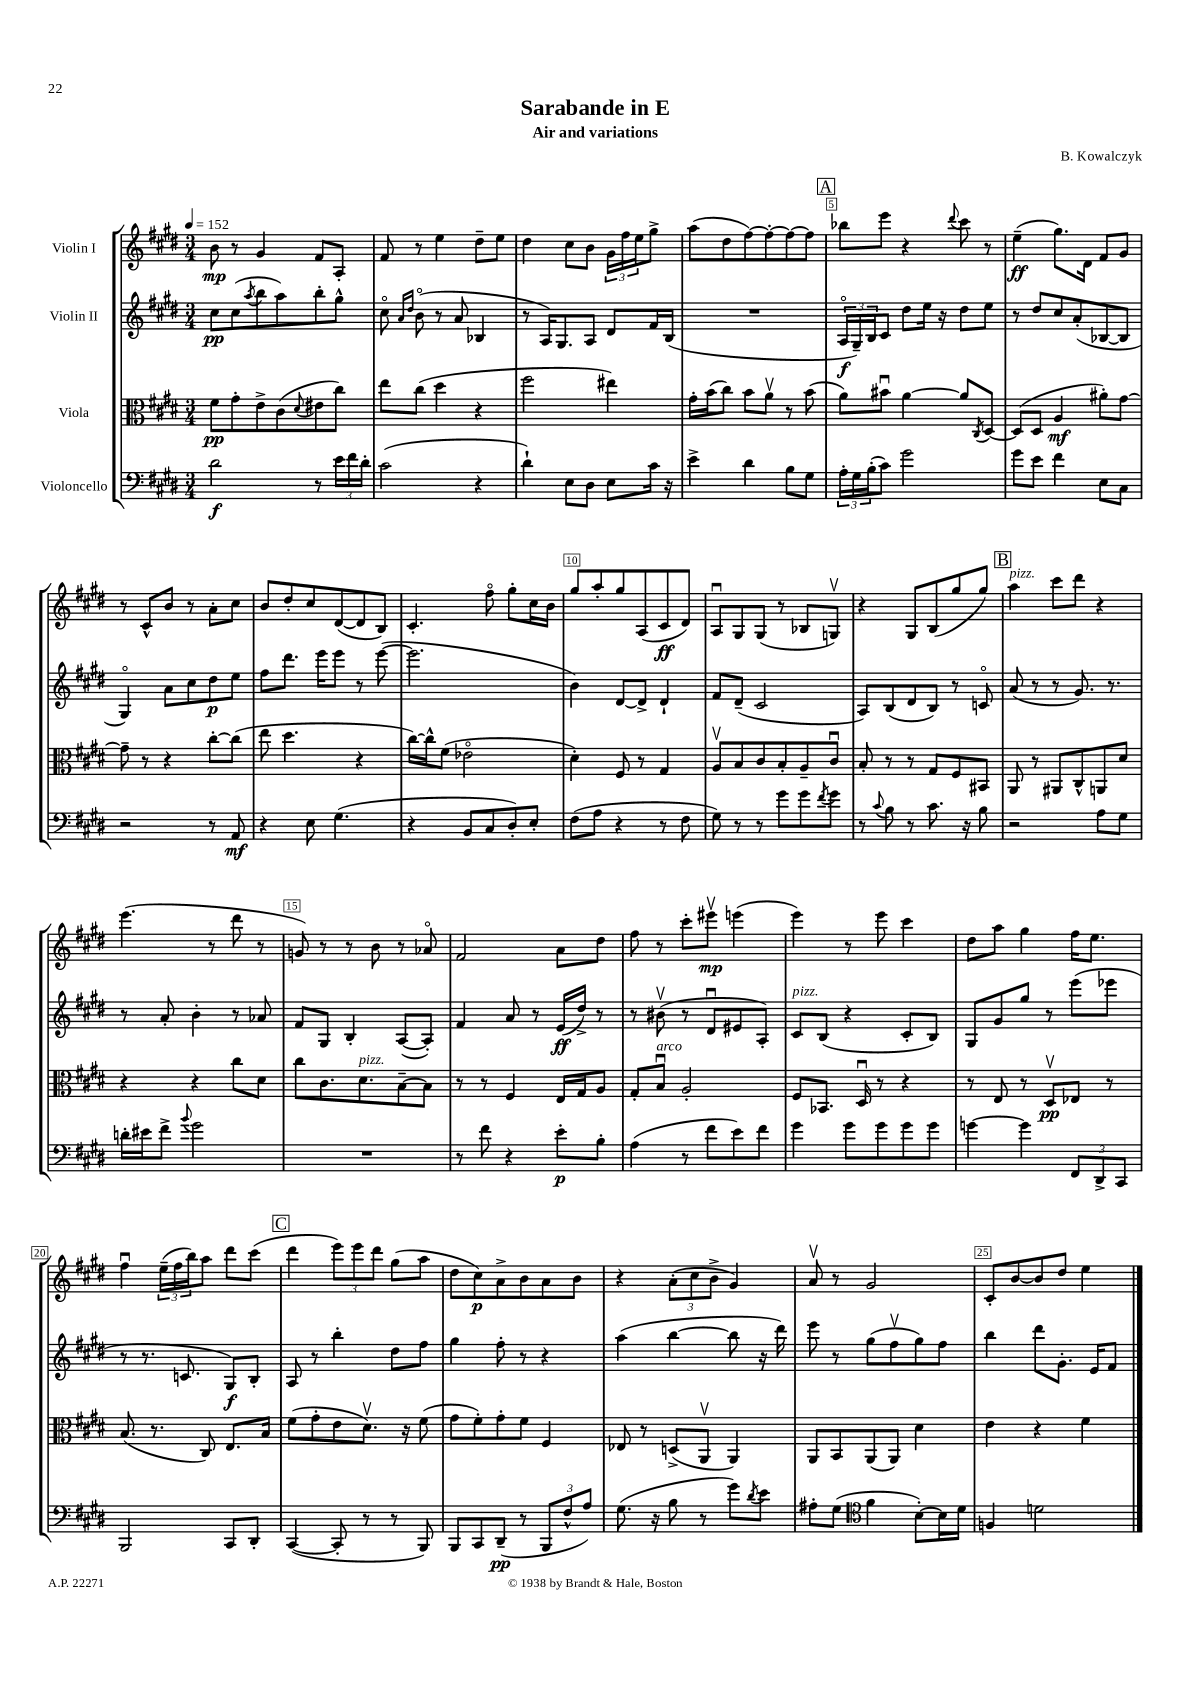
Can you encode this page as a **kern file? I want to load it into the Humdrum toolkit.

**kern	**dynam	**kern	**dynam	**kern	**dynam	**kern	**dynam
*part4	*part4	*part3	*part3	*part2	*part2	*part1	*part1
*staff4	*staff4	*staff3	*staff3	*staff2	*staff2	*staff1	*staff1
*I"Violoncello	*	*I"Viola	*	*I"Violin II	*	*I"Violin I	*
*clefF4	*	*clefC3	*	*clefG2	*	*clefG2	*
*k[f#c#g#d#]	*	*k[f#c#g#d#]	*	*k[f#c#g#d#]	*	*k[f#c#g#d#]	*
*M3/4	*	*M3/4	*	*M3/4	*	*M3/4	*
*MM152	*	*MM152	*	*MM152	*	*MM152	*
=1	=1	=1	=1	=1	=1	=1	=1
2d#\	f	8f#\L	pp	8cc#\L	pp	8b\	mp
.	.	8g#'\	.	(8cc#\	.	8r	.
.	.	.	.	8qaa/	.	.	.
.	.	8e^\	.	8bb\	.	4g#/	.
.	.	(8c#\	.	8aa\)	.	.	.
.	.	8qqd#/	.	.	.	.	.
8r	.	8e#X\	.	8bb'\	.	8f#/L	.
24e\LL	.	8cc#\J)	.	8gg#^^\J	.	8A'/J	.
24f#\	.	.	.	.	.	.	.
24d#'\JJ	.	.	.	.	.	.	.
=2	=2	=2	=2	=2	=2	=2	=2
(2c#\	.	8ee\L	.	8cc#\	.	8f#/	.
.	.	.	.	16qqa/LL	.	.	.
.	.	.	.	16qqdd#/JJ	.	.	.
.	.	(8cc#\J	.	(8b\	.	8r	.
.	.	4dd#\	.	8r	.	4ee\	.
.	.	.	.	8a/	.	.	.
4r	.	4r	.	4B-X/	.	8dd#~\L	.
.	.	.	.	.	.	8ee\J	.
=3	=3	=3	=3	=3	=3	=3	=3
4d#`\)	.	2ff#\	.	8r	.	4dd#\	.
.	.	.	.	16A/KL)	.	.	.
.	.	.	.	8.G#/	.	.	.
8E\L	.	.	.	.	.	8cc#\L	.
8D#\J	.	.	.	8A/J	.	8b\J	.
8E\L	.	4ee#X\)	.	8d#/L	.	24g#\LL	.
.	.	.	.	.	.	24ff#\	.
.	.	.	.	.	.	24ee\J	.
16c#\Jk	.	.	.	16f#/L	.	8gg#^\J	.
16r	.	.	.	(16B/JJ	.	.	.
=4	=4	=4	=4	=4	=4	=4	=4
4e^\	.	16g#'\LL	.	2.r	.	(8aa\L	.
.	.	(16b\J	.	.	.	.	.
.	.	8cc#\J)	.	.	.	8dd#\	.
4d#\	.	8b\L	.	.	.	[8ff#\)	.
.	.	8av\J	.	.	.	8ff#'\_	.
8B\L	.	8r	.	.	.	8ff#\_	.
8G#\J	.	(8b\	.	.	.	8ff#\J]	.
!!LO:REH:place=s1:t=A
=5	=5	=5	=5	=5	=5	=5	=5
24A'\LL	.	8a\L)	.	24A/LL	f	8bb-X\L	.
24G#\	.	.	.	24G#~/)	.	.	.
(24B'\J	.	.	.	24B/J	.	.	.
8c#\J)	.	8b#Xu\J	.	8c#/J	.	8eee\J	.
2g#\	.	[4a\	.	8dd#\L	.	4r	.
.	.	.	.	16ee\Jk	.	.	.
.	.	.	.	16r	.	.	.
.	.	.	.	.	.	8qqddd#/	.
.	.	8a/L]	.	8dd#\L	.	8ccc#\	.
.	.	8qC#/	.	.	.	.	.
.	.	[8D#/J	.	8ee\J	.	8r	.
=6	=6	=6	=6	=6	=6	=6	=6
8g#\L	.	(8D#/L]	.	8r	.	(4ee~\	ff
8e\J	.	8D#/J	.	8dd#/L	.	.	.
4f#\	.	4A/	mf	8cc#/	.	8.gg#\L)	.
.	.	.	.	(8a'/	.	.	.
.	.	.	.	.	.	16d#\Jk	.
8E\L	.	8a#X'\L)	.	[8B-X/	.	8f#/L	.
8C#\J	.	[8g#\J	.	8B-/J]	.	8g#/J	.
!!LO:LB:g=z
=7	=7	=7	=7	=7	=7	=7	=7
2r	.	8g#~\]	.	4G#/)	.	8r	.
.	.	8r	.	.	.	8c#^^/L	.
.	.	4r	.	8a\L	.	8b/J	.
.	.	.	.	8cc#\	.	8r	.
8r	.	[8cc#'\L	.	8dd#\	p	8a'\L	.
8AA/	mf	(8cc#\J]	.	8ee\J	.	8cc#\J	.
=8	=8	=8	=8	=8	=8	=8	=8
4r	.	8ee\	.	8ff#\L	.	8b/L	.
.	.	4.dd#\	.	8.ddd#\J	.	8dd#'/	.
8E\	.	.	.	.	.	8cc#/	.
.	.	.	.	16eee\KL	.	.	.
(4.G#\	.	.	.	8eee\J	.	([8d#/	.
.	.	4r	.	8r	.	8d#/]	.
.	.	.	.	([8eee\	.	8B/J)	.
=9	=9	=9	=9	=9	=9	=9	=9
4r	.	[16cc#\LL)	.	2.eee\]	.	4.c#'/	.
.	.	16cc#^^\J]	.	.	.	.	.
.	.	(8f#\J	.	.	.	.	.
8BB/L	.	2e-X\	.	.	.	.	.
8C#/	.	.	.	.	.	8ff#\	.
8D#'/)	.	.	.	.	.	8gg#'\L	.
8E'/J	.	.	.	.	.	16cc#\L	.
.	.	.	.	.	.	16b\JJ	.
=10	=10	=10	=10	=10	=10	=10	=10
(8F#\L	.	4d#'\)	.	4b\)	.	8gg#/L	.
8A\J	.	.	.	.	.	8aa'/	.
4r	.	8F#/	.	[8d#/L	.	8gg#/	.
.	.	8r	.	8d#^/J]	.	(8A/	.
8r	.	4G#/	.	4d#`/	.	8c#/	ff
8F#\	.	.	.	.	.	8d#/J)	.
=11	=11	=11	=11	=11	=11	=11	=11
8G#\)	.	8Av/L	.	8f#/L	.	8Au/L	.
8r	.	8B/	.	(8d#~/J	.	8G#/	.
8r	.	8c#/	.	2c#/	.	(8G#/J	.
8g#\L	.	8B'/	.	.	.	8r	.
8g#\	.	8A~/	.	.	.	8B-X/L	.
8qf#/	.	.	.	.	.	.	.
8g#\J	.	8c#u/J	.	.	.	8Gnv/J)	.
=12	=12	=12	=12	=12	=12	=12	=12
8r	.	8B'/	.	8A/L)	.	4r	.
8qqc#/	.	.	.	.	.	.	.
8B\	.	8r	.	(8B/	.	.	.
8r	.	8r	.	8d#/	.	8G#/L	.
8.c#\	.	8G#/L	.	8B/J)	.	(8B/	.
.	.	8F#/	.	8r	.	8gg#/	.
16r	.	.	.	.	.	.	.
8B\	.	8BB#X/J	.	8cn/	.	8gg#/J)	.
!!LO:REH:place=s1:t=B
=13	=13	=13	=13	=13	=13	=13	=13
!	!	!	!	!	!	!LO:TX:a:i:t=pizz.	!
2r	.	8AA/	.	(8a/	.	4aa\	.
.	.	8r	.	8r	.	.	.
.	.	8AA#X/L	.	8r	.	8ccc#\L	.
.	.	8C#^^/	.	8.g#/)	.	8ddd#\J	.
8A\L	.	8AAn/	.	.	.	4r	.
.	.	.	.	8.r	.	.	.
8G#\J	.	8d#/J	.	.	.	.	.
!!LO:LB:g=z
=14	=14	=14	=14	=14	=14	=14	=14
16dn'\LL	.	4r	.	8r	.	(4.eee\	.
16e#X\J	.	.	.	.	.	.	.
8f#^\J	.	.	.	8a'/	.	.	.
8qqb/	.	.	.	.	.	.	.
2g#\	.	4r	.	4b'\	.	.	.
.	.	.	.	.	.	8r	.
.	.	8cc#\L	.	8r	.	8ddd#\	.
.	.	8d#\J	.	8a-X/	.	8r	.
=15	=15	=15	=15	=15	=15	=15	=15
2.r	.	8cc#\L	.	8f#/L	.	8gn/)	.
.	.	8.c#\	.	8G#/J	.	8r	.
.	.	.	.	4B'/	.	8r	.
!	!	!LO:TX:a:i:t=pizz.	!	!	!	!	!
.	.	8.d#\	.	.	.	.	.
.	.	.	.	.	.	8b\	.
.	.	[8B~\	.	([8A/L	.	8r	.
.	.	8B\J]	.	8A'/J])	.	8a-X/	.
=16	=16	=16	=16	=16	=16	=16	=16
8r	.	8r	.	4f#/	.	2f#/	.
8f#\	.	8r	.	.	.	.	.
4r	.	4F#/	.	8a/	.	.	.
.	.	.	.	8r	.	.	.
8e'\L	p	16E/LL	.	(16e/LL	ff	8a\L	.
.	.	16G#/J	.	16dd#^/JJ)	.	.	.
8B'\J	.	8A/J	.	8r	.	8dd#\J	.
=17	=17	=17	=17	=17	=17	=17	=17
(4A\	.	8G#'/L	.	8r	.	8ff#\	.
!	!	!LO:TX:a:i:t=arco	!	!	!	!	!
.	.	8Bu/J	.	(8b#Xv\	.	8r	.
8r	.	2A'/	.	8r	.	8ccc#'\L	.
8f#\L	.	.	.	8d#u/L	.	8eee#Xv\J	mp
8e\)	.	.	.	8e#X/	.	(4eeen\	.
8f#\J	.	.	.	8A'/J)	.	.	.
=18	=18	=18	=18	=18	=18	=18	=18
!	!	!	!	!LO:TX:a:i:t=pizz.	!	!	!
4g#\	.	8F#/L	.	8c#/L	.	4eee\)	.
.	.	8.BB-X/J	.	(8B/J	.	.	.
8g#\L	.	.	.	4r	.	8r	.
.	.	16D#u/	.	.	.	.	.
8g#\	.	8r	.	.	.	8eee\	.
8g#\	.	4r	.	8c#'/L	.	4ccc#\	.
8g#\J	.	.	.	8B/J)	.	.	.
=19	=19	=19	=19	=19	=19	=19	=19
[4gn\	.	8r	.	8G#/L	.	8dd#\L	.
.	.	8E/	.	8g#/	.	8aa\J	.
4g\]	.	8r	.	8gg#/J	.	4gg#\	.
.	.	8D#v/L	pp	8r	.	.	.
12FF#/L	.	8E-X/J	.	(8eee\L	.	16ff#\KL	.
.	.	.	.	.	.	8.ee\J	.
12DD#^/	.	.	.	.	.	.	.
.	.	8r	.	8eee-X\J	.	.	.
12CC#/J	.	.	.	.	.	.	.
!!LO:LB:g=z
=20	=20	=20	=20	=20	=20	=20	=20
2BBB/	.	(8.B/	.	8r	.	4ff#u\	.
.	.	.	.	8.r	.	.	.
.	.	8.r	.	.	.	.	.
.	.	.	.	.	.	(24ee~\LL	.
.	.	.	.	.	.	24ff#\	.
.	.	.	.	8.cn/	.	.	.
.	.	.	.	.	.	24bb\J)	.
.	.	8C#/)	.	.	.	8aa\J	.
8CC#/L	.	8.E/L	.	8G#/L)	f	8ddd#\L	.
8DD#'/J	.	.	.	8B'/J	.	(8ccc#\J	.
.	.	16B/Jk	.	.	.	.	.
!!LO:REH:place=s1:t=C
=21	=21	=21	=21	=21	=21	=21	=21
([4CC#/	.	(8f#\L	.	8A/	.	4ddd#\	.
.	.	8g#'\	.	8r	.	.	.
8CC#'/]	.	8e\	.	4bb'\	.	12eee\L)	.
.	.	.	.	.	.	12eee\	.
8r	.	8.d#v\J)	.	.	.	.	.
.	.	.	.	.	.	12ddd#\J	.
8r	.	.	.	8dd#\L	.	(8gg#\L	.
.	.	16r	.	.	.	.	.
8BBB/)	.	(8f#\	.	8ff#\J	.	8aa\J	.
=22	=22	=22	=22	=22	=22	=22	=22
8BBB/L	.	8g#\L	.	4gg#\	.	8dd#\L	.
8CC#/	.	8f#'\)	.	.	.	8cc#\)	p
(8DD#~/J	pp	8g#'\	.	8ff#'\	.	8a^\	.
8r	.	8f#\J	.	8r	.	8b\	.
12BBB/L	.	4F#/	.	4r	.	8a\	.
12F#^^/	.	.	.	.	.	.	.
.	.	.	.	.	.	8b\J	.
12A/J)	.	.	.	.	.	.	.
=23	=23	=23	=23	=23	=23	=23	=23
(8.G#\	.	8E-X/	.	(4aa\	.	4r	.
.	.	8r	.	.	.	.	.
16r	.	.	.	.	.	.	.
8B\	.	(8Dn^/L	.	[4bb\	.	(12a'\L	.
.	.	.	.	.	.	12cc#\	.
8r	.	8AAv/J	.	.	.	.	.
.	.	.	.	.	.	12b^\J	.
8g#\L)	.	4AA/)	.	8bb\]	.	4g#/)	.
8qd#/	.	.	.	.	.	.	.
8e\J	.	.	.	16r	.	.	.
.	.	.	.	16ddd#\)	.	.	.
=24	=24	=24	=24	=24	=24	=24	=24
8A#X'\L	.	8AA/L	.	8eee\	.	8av/	.
(8G#\J	.	8BB/	.	8r	.	8r	.
*clefC4	*	*	*	*	*	*	*
4f#\	.	(8AA/	.	(8gg#\L	.	2g#/	.
.	.	8AA/J)	.	8ff#v\	.	.	.
[8B'\L)	.	4d#\	.	8gg#\)	.	.	.
16B\L]	.	.	.	8ff#\J	.	.	.
16d#\JJ	.	.	.	.	.	.	.
=25	=25	=25	=25	=25	=25	=25	=25
4Fn/	.	4e\	.	4bb\	.	8c#'/L	.
.	.	.	.	.	.	[8b/	.
2dn\	.	4r	.	8ddd#\L	.	8b/]	.
.	.	.	.	8.g#'\J	.	8dd#/J	.
.	.	4f#\	.	.	.	4ee\	.
.	.	.	.	16e/KL	.	.	.
.	.	.	.	8f#/J	.	.	.
==	==	==	==	==	==	==	==
*-	*-	*-	*-	*-	*-	*-	*-
